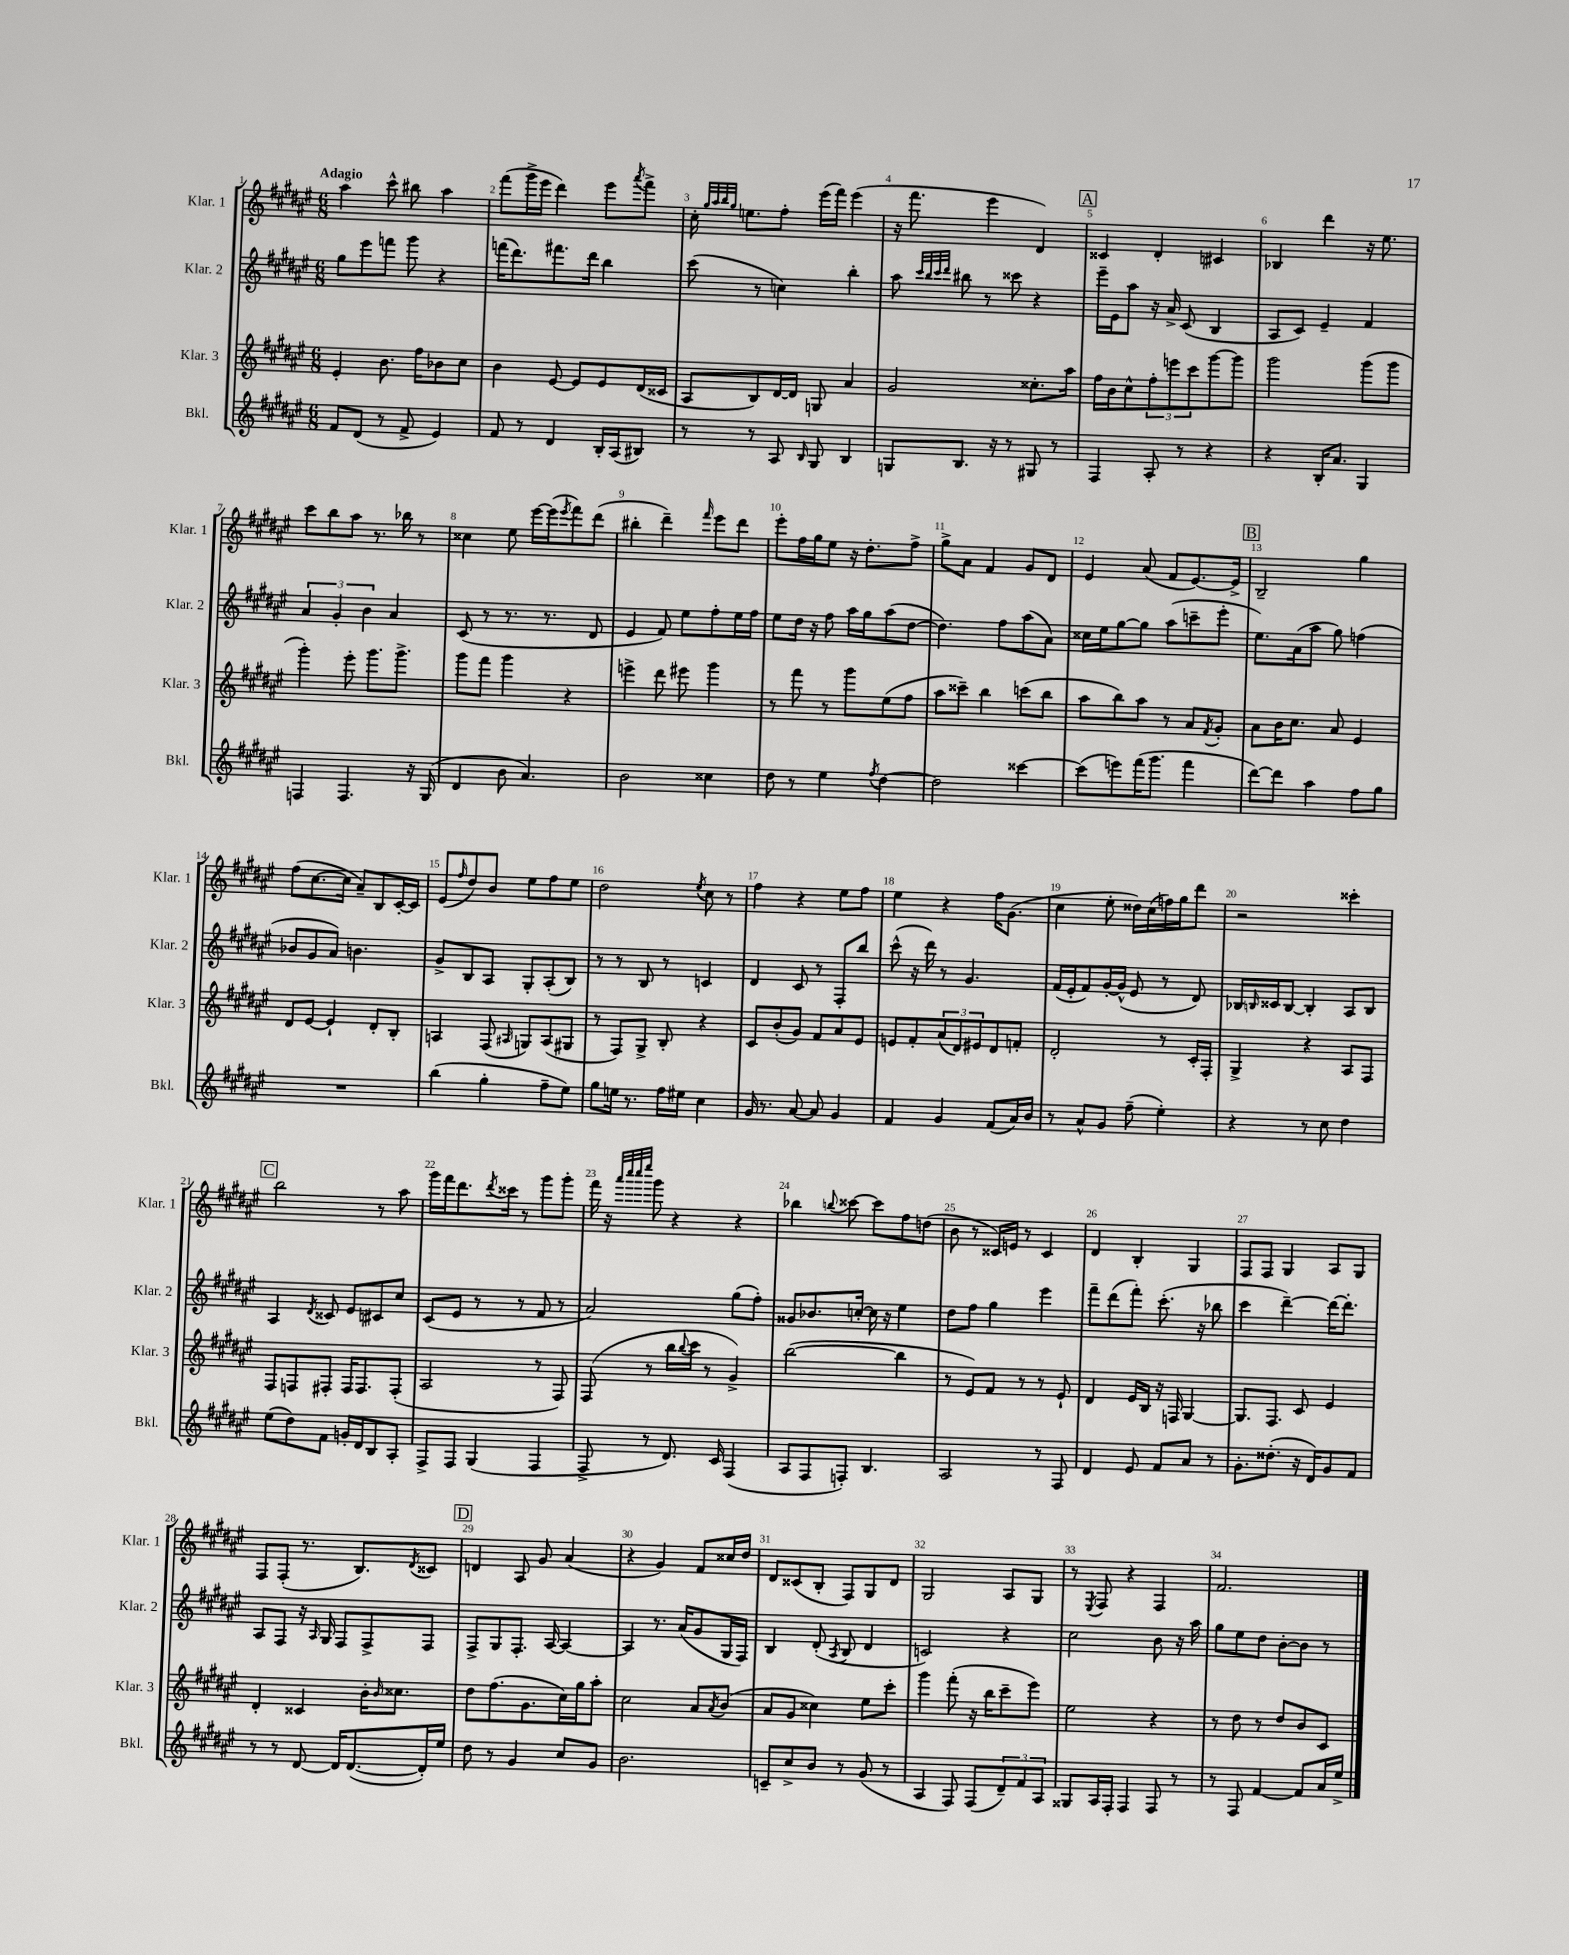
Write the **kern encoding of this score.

**kern	**kern	**kern	**kern
*part4	*part3	*part2	*part1
*staff4	*staff3	*staff2	*staff1
*I"Bkl.	*I"Klar. 3	*I"Klar. 2	*I"Klar. 1
*I'Bkl.	*I'Klar. 3	*I'Klar. 2	*I'Klar. 1
*clefG2	*clefG2	*clefG2	*clefG2
*k[f#c#g#d#a#e#]	*k[f#c#g#d#a#e#]	*k[f#c#g#d#a#e#]	*k[f#c#g#d#a#e#]
*M6/8	*M6/8	*M6/8	*M6/8
=1	=1	=1	=1
!	!	!	!LO:TX:a:B:t=Adagio
8f#/L	4e#'/	8gg#\L	4aa#\
(8d#/J	.	8eee#\	.
8r	8.b\	8fffn\J	8ccc#^^\
8f#^/	.	8ggg#\	8bb#X\
.	16ff#\KL	.	.
4e#/)	8b-X\	4r	4aa#\
.	8cc#\J	.	.
=2	=2	=2	=2
8f#/	4b\	(16fffn\KL	(8fff#\L
.	.	8.ddd#\)	.
8r	.	.	16ggg#^\L
.	.	.	16eee#\JJ
4d#/	[8e#/	8.fff#X\	4ddd#\)
.	8e#/L]	.	.
.	.	16ddd#\Jk	.
16B'/LL	8e#/	4bb\	8eee#\L
(16A#/J	.	.	.
.	.	.	8qaaa#/
8B#X/J)	(16d#/L	.	8fff#^\J
.	16c##X/JJ	.	.
=3	=3	=3	=3
8r	8A#/L	(8ccc#\	16cc#'\
.	.	.	32qqgg#/LLL
.	.	.	32qqaa#/
.	.	.	32qqbb/
.	.	.	32qqgg#/JJJ
.	.	.	8.een\L
8r	8B/)	8r	.
8A#/	[16d#/L	4ccn\)	8ff#'\J
.	16d#/JJ]	.	.
16qqB/	.	.	.
8G#/	8Gn/	.	(16eee#\LL
.	.	.	16fff#\JJ)
4B/	4a#/	4bb'\	(4eee#\
=4	=4	=4	=4
8Gn/L	2g#/	8aa#\	16r
.	.	.	8.fff#\
.	.	32qqccc#/LLL	.
.	.	32qqbb/	.
.	.	32qqccc#/	.
.	.	32qqddd#/JJJ	.
8.B/J	.	8bb#X\	.
.	.	8r	4eee#\
16r	.	.	.
8r	.	8ccc##X\	.
8G#X/	8.cc##X'\L	4r	4d#/)
8r	.	.	.
.	16aa#\Jk	.	.
!!LO:REH:place=s1:t=A
=5	=5	=5	=5
4F#/	16ff#\LL	16eee#~\LL	4c##X/
.	16b\J	16e#\J	.
.	8cc#^^\	8aa#\J	.
8A#'/	12ff#'\	16r	4d#'/
.	.	16a#^/	.
.	12eeen\	.	.
8r	.	(8c#/	.
.	12ccc#\	.	.
4r	[8ggg#\	4B/	4c#X/
.	8ggg#\J]	.	.
=6	=6	=6	=6
4r	2ggg#\	8A#/L	4B-X/
.	.	8c#/J)	.
16B'/KL	.	4e#~/	4ddd#\
8.a#/J	.	.	.
4G#/	(8ggg#\L	4f#/	16r
.	.	.	8.ee#\
.	8ggg#\J	.	.
!!LO:LB:g=z
=7	=7	=7	=7
4Fn/	4ggg#'\)	6a#/	8ccc#\L
.	.	.	8bb\
.	.	6g#'/	.
4.F/	8eee#'\	.	8aa#\J
.	.	6b\	.
.	8.ggg#\L	.	8.r
.	.	4a#/	.
.	8.ggg#^\J	.	16bb-X\
16r	.	.	8r
(16G#/	.	.	.
=8	=8	=8	=8
4d#/	8ggg#\L	(8c#/	4cc##X\
.	8fff#\J	8r	.
8b\	4ggg#\	8.r	8ee#\
4.a#/)	.	.	[16eee#\LL
.	.	8.r	(16eee#\J]
.	.	.	8qeee#/
.	4r	.	8fff#\)
.	.	8d#/	(8ddd#\J
=9	=9	=9	=9
2b\	4eeen^\	4e#/	4bb#X'\
.	8ddd#\	8f#/)	4ddd#~\)
.	8eee#X\	8ee#\L	.
.	.	.	16qqfff#/
4cc##X\	4ggg#\	8ff#'\	8eee#\L
.	.	16ee#\L	8ddd#\J
.	.	16ff#\JJ	.
=10	=10	=10	=10
8dd#\	8r	8ee#\L	8eee#'\L
8r	8fff#\	16dd#\Jk	16ff#\L
.	.	16r	16gg#\J
4ee#\	8r	8ff#\	8ee#\J
.	8ggg#\L	16aa#\LL	16r
.	.	16gg#\J	8.dd#'\L
8qff#/	.	.	.
[4dd#\	(8ee#\	(8aa#\	.
.	8ff#\J	[8dd#\J	8ff#^\J
=11	=11	=11	=11
2dd#\]	8aa#\L	4.dd#\])	8gg#^\L
.	8ccc##X~\J)	.	8a#\J
.	4bb\	.	4f#/
.	.	8ff#\L	.
[4ccc##X\	(8cccn\L	(8aa#\	8g#/L
.	8bb\J	8a#\J)	8d#/J
=12	=12	=12	=12
(8ccc##\L]	8aa#\L	16cc##X\LL	4e#/
.	.	16ee#\J	.
8eeen\)	8bb\)	[8gg#\	.
(16fff#\K	8aa#\J	8gg#\J]	(8a#/
8.ggg#\J	.	.	.
.	8r	(8aa#\L	8f#/L
4fff#\	8a#/L	8cccn~\	[8.e#/)
.	8qf#/	.	.
.	8g#'/J	8eee#'\J	.
.	.	.	16e#^/Jk]
!!LO:REH:place=s1:t=B
=13	=13	=13	=13
[8ddd#\L)	8a#\L	8.ee#\L)	2B~/
8ddd#\J]	16b\K	.	.
.	8.cc#\J	(16a#\k	.
4aa#\	.	8aa#\J	.
.	8a#/	8gg#\)	.
8ff#\L	4e#/	(4ffn\	4gg#\
8gg#\J	.	.	.
!!LO:LB:g=z
=14	=14	=14	=14
2.r	8d#/L	8b-X/L	(8ff#\L
.	[8e#/J	8g#/	[8.cc#\
.	4e#`/]	8a#/J)	.
.	.	.	16cc#\Jk]
.	.	4.bn\	8a#~/L)
.	8d#'/L	.	8B/
.	8B'/J	.	[16c#'/L
.	.	.	16c#/JJ]
=15	=15	=15	=15
(4bb\	4An/	8g#^/L	(8e#/L
.	.	.	16qqff#/
.	.	8B/	8dd#/)
4gg#'\	(8F#/	8A#/J	8b/J
.	16qqA#X/	.	.
.	8Gn/L)	8G#'/L	8ee#\L
8ff#~\L	(8A#/	(8A#'/	8ff#\
8ee#\J)	8G#X/J	8B/J)	8ee#\J
=16	=16	=16	=16
8gg#\L	8r	8r	2dd#\
16een\Jk	8F#/L)	8r	.
8.r	.	.	.
.	8G#^/J	8B/	.
16ff#\LL	8B'/	8r	.
16ee#X\JJ	.	.	.
.	.	.	8qee#/
4cc#\	4r	4cn/	8cc#\
.	.	.	8r
=17	=17	=17	=17
16g#/	8c#/L	4d#/	4ff#\
8.r	.	.	.
.	(8b'/	.	.
[8a#/	8g#/J)	8c#/	4r
8a#/]	8f#/L	8r	.
4g#/	8a#/	8F#'/L	8ee#\L
.	8e#/J	8bb/J	8ff#\J
=18	=18	=18	=18
4f#/	8en/L	(8ccc#^^\	4ee#\
.	8f#'/	16r	.
.	.	16ddd#\)	.
4g#/	(12a#/	8r	4r
.	12d#/)	.	.
.	.	4.g#/	.
.	12e#X/	.	.
(8f#/L	8d#/	.	16ff#\KL
.	.	.	(8.g#\J
16a#/L)	8fn'/J	.	.
16b/JJ	.	.	.
=19	=19	=19	=19
8r	2d#'/	(16f#/LL	4cc#\
.	.	16e#'/J	.
8a#^^/L	.	8f#/)	.
8g#/J	.	[16g#'/L	8ee#'\
.	.	(16g#^^/JJ]	.
(8ff#~\	.	8e#/	16dd##X\LL)
.	.	.	(16cc#\
4ee#'\)	8r	8r	16ffn\)
.	.	.	16gg#\J
.	16c#'/LL	8d#/)	8ddd#\J
.	16F#'/JJ	.	.
=20	=20	=20	=20
4r	4G#^/	16B-X/LL	2r
.	.	16qqBn/	.
.	.	16c##X/J	.
.	.	[8B/J	.
8r	4r	4B'/]	.
8cc#\	.	.	.
4dd#\	8A#/L	8A#/L	4ccc##X'\
.	8F#/J	8B/J	.
!!LO:LB:g=z
!!LO:REH:place=s1:t=C
=21	=21	=21	=21
(8ee#\L	8F#/L	4A#/	2bb\
8dd#\)	8Fn/	.	.
.	.	8qd#/	.
8f#\J	8F#X'/J	8c##X/	.
16gn'/LL	16F#/KL	8e#/L	.
16d#/J	8.F#/	.	.
8B/	.	8c#X/	8r
8A#'/J	(8F#'/J	8cc#/J	8aa#\
=22	=22	=22	=22
8F#^/L	2A#/	(8c#/L	16ggg#\LL
.	.	.	16fff#\J
8F#/J	.	8e#/J	8.ddd#\
(4G#/	.	8r	.
.	.	.	8qddd#/
.	.	.	16ccc##X\Jk
.	.	8r	8r
4F#/	8r	8f#/	8ggg#\L
.	8F#/)	8r	8ggg#'\J
=23	=23	=23	=23
8F#^/	(8F#/	2a#/)	16fff#\
.	.	.	16r
.	.	.	32qqaaa#/LLL
.	.	.	32qqcccc#/
.	.	.	32qqcccc#/
.	.	.	32qqeeee#/JJJ
8r	8r	.	8ggg#\
8.d#/)	16bb\LL	.	4r
.	8qqbb/	.	.
.	16ccc#\JJ	.	.
.	8r	.	.
16c#/	.	.	.
(4F#/	4g#^/)	(8gg#\L	4r
.	.	8ff#'\J)	.
=24	=24	=24	=24
8A#/L	([2bb\	8g##X/L	4bb-X\
8F#/	.	8.b-X/	.
.	.	.	8qqbbn/
8Fn'/J)	.	.	[8ccc##X\
.	.	[16ccn'/Jk	.
4.B/	.	16cc\]	8ccc##\L]
.	.	16r	.
.	4bb\]	4ee#\	8ff#\
.	.	.	(8ddn\J
=25	=25	=25	=25
2A#/	8r	8dd#\L	8b\
.	8e#/L)	8ff#\J	8r
.	8f#/J	4gg#\	16c##X/LL)
.	.	.	16en/JJ
.	8r	.	8r
8r	8r	4eee#\	4c##/
8F#/	8e#`/	.	.
=26	=26	=26	=26
4d#/	4d#/	8fff#~\L	4d#/
.	.	(8ddd#\	.
8e#/	16e#/LL	8fff#'\J)	4B'/
.	16B/JJ	.	.
8f#/L	16r	(8.ccc#'\	.
.	16Fn/	.	.
8a#/J	[4G#/	.	4G#/
.	.	16r	.
8r	.	8bb-X\	.
=27	=27	=27	=27
8.g#'\L	8.G#/L]	4ccc#\	8F#/L
.	.	.	8F#/J
(8.dd##X'\J	8.F#/J	.	.
.	.	[4ddd#~\)	4G#/
16r	8c#/	.	.
16d#/KL)	.	.	.
8g#/	4e#/	16ddd#\KL_	8A#/L
.	.	8.ddd#'\J]	.
8f#/J	.	.	8G#/J
!!LO:LB:g=z
=28	=28	=28	=28
8r	4d#'/	8A#/L	8F#/L
8r	.	8F#/J	(8F#'/J
[8d#/	4c##X/	16r	8.r
.	.	16qqA#/	.
.	.	16G#/	.
16d#/KL]	.	8F#/L	.
([8.d#/	.	.	8.B/L)
.	16b'\KL	8F#^/	.
.	16qqb/	.	.
.	8.cc##X\J	.	.
.	.	.	8qd#/
16d#'/L])	.	8F#/J	8c##X/J
16ee#/JJ	.	.	.
!!LO:REH:place=s1:t=D
=29	=29	=29	=29
8dd#\	8dd#\L	8F#^/L	4dn/
8r	(8.ff#\	8G#/	.
4g#/	.	8.F#'/J	8A#/
.	8.g#\	.	.
.	.	.	8g#/
.	.	[16A#/	.
8cc#/L	16cc#\L)	4A#/_	(4a#/
.	16gg#\J	.	.
8g#/J	8aa#'\J	.	.
=30	=30	=30	=30
2.b\	2cc#\	4A#/]	4r
.	.	8.r	4g#/)
.	.	(16a#/KL	.
.	8a#/L	8g#/	8f#/L
.	8qa#/	.	.
.	(8b/J	16G#/L	16cc##X/L
.	.	16F#/JJ)	16dd#/JJ
=31	=31	=31	=31
8cn~/L	8a#/L	4B/	8d#/L
8cc#^/	8g#/J	.	(8c##X/
8b/J	4cc##X\)	(8d#'/	8B'/J
.	.	8qA#/	.
8r	.	8B/	8F#/L)
(8g#/	8ee#\L	4d#/	8G#/
8r	8ccc#'\J	.	8d#/J
=32	=32	=32	=32
4A#/	4ggg#\	2cn/)	2G#/
8F#/)	(8fff#'\	.	.
(8F#/L	16r	.	.
.	16bb\KL	.	.
12d#~/)	8ccc#~\	4r	8A#/L
12f#/	.	.	.
.	8eee#\J)	.	8G#/J
12A#/J	.	.	.
=33	=33	=33	=33
8G##X/L	2ee#\	2cc#\	8r
.	.	.	8qE#/
16A#/L	.	.	8F#/
16F#'/JJ	.	.	.
4F#/	.	.	4r
8F#/	4r	8b\	4F#/
8r	.	16r	.
.	.	16aa#\	.
=34	=34	=34	=34
8r	8r	8gg#\L	2.f#/
8F#/	8dd#\	8ee#\	.
[4f#/	8r	8dd#\J	.
.	8dd#/L	[8b'\L	.
8f#/L]	8b/	8b\J]	.
16a#/L	8c#/J	8r	.
16ee#^/JJ	.	.	.
==	==	==	==
*-	*-	*-	*-
